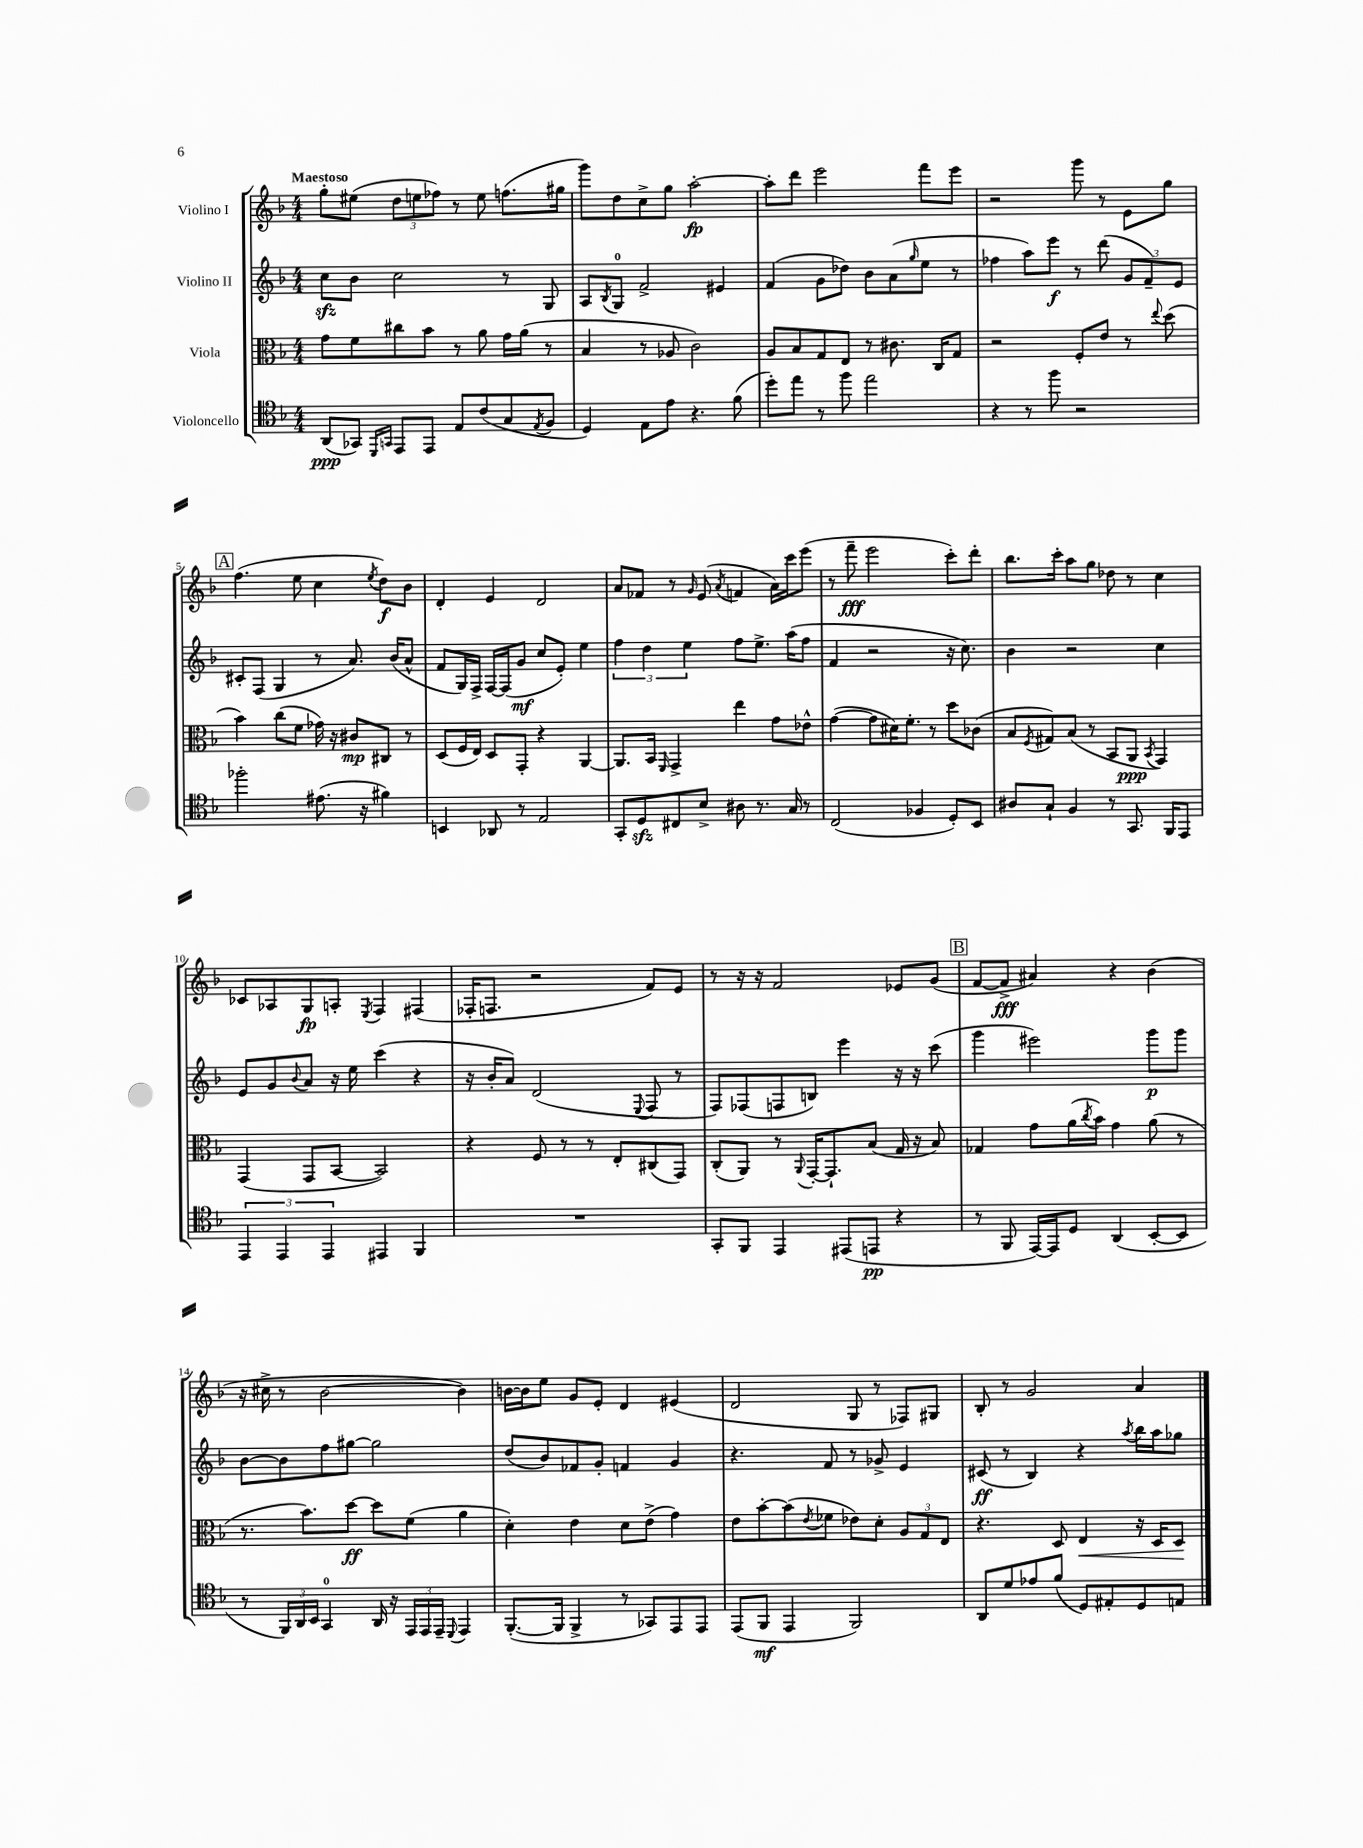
<<
\new StaffGroup <<
\new Staff = "s0" \with { instrumentName = "Violino I" } {
    \clef treble \key f \major \numericTimeSignature \time 4/4 \tempo "Maestoso"
    g''8-. eis''8( \tuplet 3/2 { d''8 e''8 fes''8) } r8 e''8 f''8.( gis''16 |
    g'''8) d''8 c''8-> g''8 a''2~-.\fp |
    a''8-. d'''8 e'''2 f'''8 e'''8 |
    r2 g'''8 r8 e'8 g''8 |
    \mark \markup { \box "A" } f''4.( e''8 c''4 \acciaccatura { e''8 } d''8\f) bes'8 |
    d'4-. e'4 d'2 |
    a'8 fes'8 r8 \grace { g'16 } e'8( \acciaccatura { a'8 } f'4 a'16) c'''16 e'''8( |
    r8 f'''8--\fff e'''2 c'''8-.) d'''8-. |
    bes''8. c'''16-. a''8 g''8 des''8 r8 c''4 |
    ces'8 aes8 g8\fp a8-. \acciaccatura { e8 } f4 fis4( |
    fes16-. f8. r2 f'8) e'8 |
    r8 r16 r16 f'2 ees'8 g'8( |
    \mark \markup { \box "B" } f'8~ f'8->\fff ais'4) r4 bes'4( |
    r16 cis''16-> r8 bes'2~ bes'4) |
    b'16~ b'16 e''8 g'8 e'8-. d'4 eis'4( |
    d'2 g8 r8 fes8) gis8 |
    bes8-. r8 g'2 a'4 \bar "|." |
}
\new Staff = "s1" \with { instrumentName = "Violino II" } {
    \clef treble \key f \major \numericTimeSignature \time 4/4
    c''8\sfz bes'8 c''2 r8 g8 |
    a8 \acciaccatura { bes8 } g8-0 f'2-> eis'4 |
    f'4( g'8 des''8) bes'8 a'8( \grace { g''16 } e''8 r8 |
    fes''4 a''8) e'''8\f r8 d'''8( \tuplet 3/2 { g'8 f'8--) e'8 } |
    \mark \markup { \box "A" } cis'8-. f8( g4 r8 a'8.) bes'16( a'8-^ |
    f'8 g16) f16-> f16~ f16( g'8\mf c''8 e'8-.) e''4 |
    \tuplet 3/2 { f''4 d''4 e''4 } f''8 e''8.-> a''16( f''8 |
    f'4 r2 r16 c''8.) |
    bes'4 r2 c''4 |
    e'8 g'8 \appoggiatura { bes'8 } a'8 r16 e''16 c'''4( r4 |
    r16 bes'16-. a'8) d'2( \appoggiatura { e8 } f8 r8 |
    f8) fes8( f8 b8) e'''4 r16 r16 c'''8( |
    \mark \markup { \box "B" } g'''4 eis'''2) g'''8\p g'''8 |
    bes'8~ bes'8 f''8 gis''8~ gis''2 |
    d''8( bes'8) fes'8 g'8-. f'4 g'4 |
    r4. f'8 r8 ges'8-> e'4 |
    cis'8\ff( r8 bes4) r4 \acciaccatura { a''8 } bes''16 a''16 ges''8 \bar "|." |
}
\new Staff = "s2" \with { instrumentName = "Viola" } {
    \clef alto \key f \major \numericTimeSignature \time 4/4
    g'8 f'8 cis''8 bes'8 r8 a'8 g'16 a'16( r8 |
    bes4 r8 aes8 c'2) |
    a8 bes8 g8 e8 r8 cis'8. c16 g8 |
    r2 f8-. e'8 r8 \appoggiatura { e''8 } d''8( |
    \mark \markup { \box "A" } bes'4) c''8( f'8 ges'16) r16 cis'8\mp cis8 r8 |
    d8( f16 e16) d8 g,8-. r4 a,4~ |
    a,8. bes,16 \grace { f,16 } g,4-> e''4 g'8 ees'8-^ |
    g'4~( g'8 dis'16) f'8.-. r8 d''8 ces'8( |
    bes8 \acciaccatura { f8 } gis8) bes8( r8 bes,8 a,8\ppp \acciaccatura { bes,8 } g,4) |
    g,4( g,8 bes,8~ bes,2) |
    r4 f8 r8 r8 e8-. cis8( g,8) |
    c8-.( a,8) r8 \appoggiatura { a,8 } g,16~-. g,8.-! bes8( g16 r16 bes8) |
    \mark \markup { \box "B" } ges4 g'8 a'16( \acciaccatura { c''8 } bes'16) g'4 a'8( r8 |
    r8. bes'8.) d''8~\ff d''8 f'8( a'4 |
    d'4-.) e'4 d'8 e'8->( g'4) |
    e'8 bes'8~-. bes'8( \acciaccatura { e'8 } fes'8 ees'8) d'8-. \tuplet 3/2 { a8 g8 e8 } |
    r4. d8 e4\< r16 d16 d8\! \bar "|." |
}
\new Staff = "s3" \with { instrumentName = "Violoncello" } {
    \clef tenor \key f \major \numericTimeSignature \time 4/4
    a,8\ppp( ges,8) \grace { d,16 g,16 } e,8 e,8 e8 c'8( g8 \acciaccatura { e8 } f8 |
    d4) e8 e'8 r4. f'8( |
    d''8-.) e''8 r8 f''8 e''2 |
    r4 r8 f''8 r2 |
    \mark \markup { \box "A" } fes''2-. eis'8.( r16 fis'4) |
    b,4 aes,8 r8 e2 |
    g,8-. d8\sfz cis8 bes8-> ais8 r8. g16 r8 |
    c2( fes4 d8-.) bes,8 |
    ais8 g8-! f4 r8 g,8. f,16 e,8 |
    \tuplet 3/2 { e,4 e,4 e,4 } eis,4 f,4 |
    R1 |
    g,8-. f,8 e,4 eis,8( e,8\pp r4 |
    \mark \markup { \box "B" } r8 f,8 e,16~) e,16 d8 a,4( bes,8~-. bes,8 |
    r8 \tuplet 3/2 { f,16) a,16 bes,16 } g,4-0 a,16 r16 \tuplet 3/2 { e,16 e,16 e,16-- } \appoggiatura { d,8 } e,4 |
    f,8.~-.( f,16 f,4-> r8 ges,8) e,8 e,8 |
    e,8( f,8\mf e,4 f,2) |
    a,8 d'8 ees'8 f'8( d8) eis8-. d8 e8 \bar "|." |
}
>>
>>
